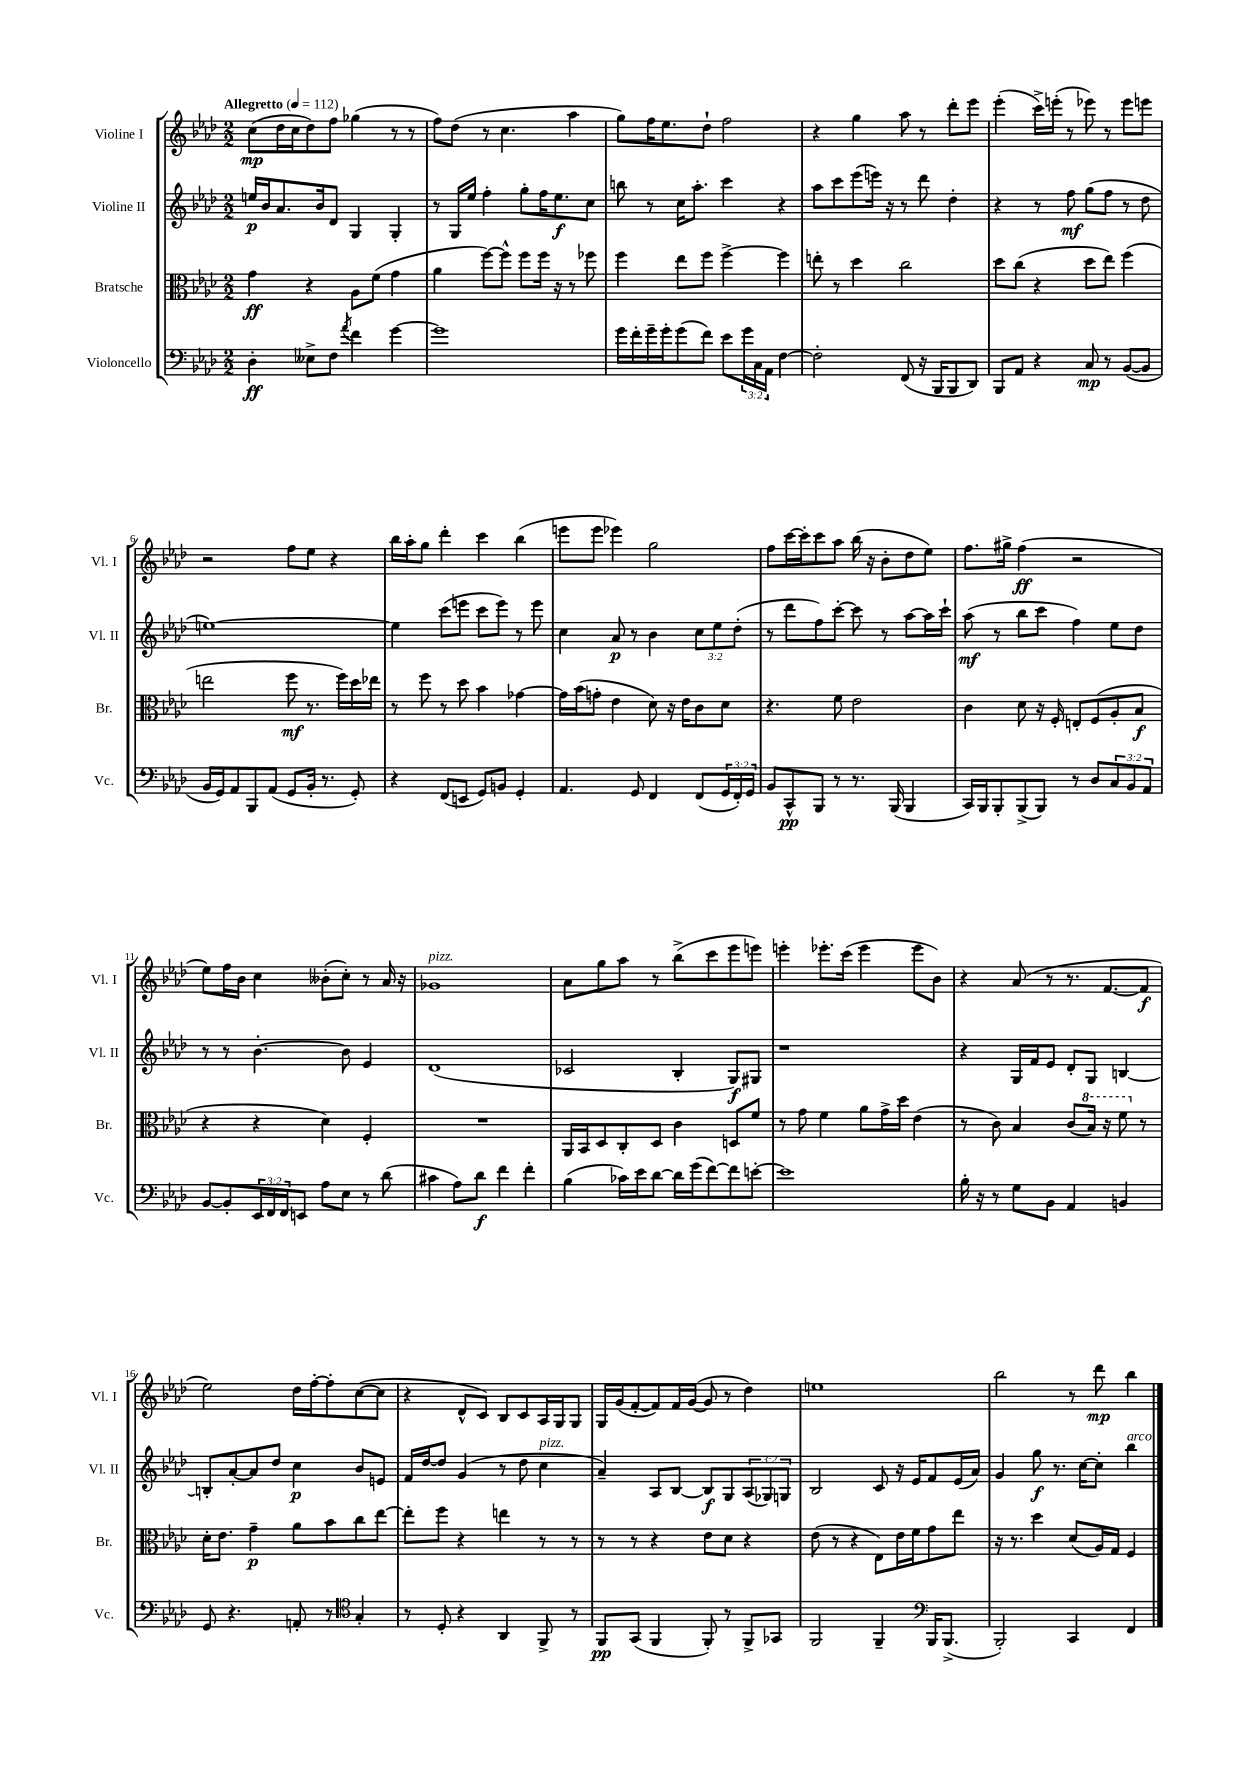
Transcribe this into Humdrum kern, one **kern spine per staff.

**kern	**kern	**kern	**kern
*staff4	*staff3	*staff2	*staff1
*clefF4	*clefC3	*clefG2	*clefG2
*k[b-e-a-d-]	*k[b-e-a-d-]	*k[b-e-a-d-]	*k[b-e-a-d-]
*M2/2	*M2/2	*M2/2	*M2/2
*MM112	*MM112	*MM112	*MM112
4D-'\	4g\	16ee/LL	(8cc\L
.	.	16b-/J	.
.	.	8.a-/	16dd-\L
.	.	.	16cc\J
8E--^\L	4r	.	8dd-\)
.	.	16b-/k	.
8F\J	.	8d-/J	8ff\J
8qa-/	.	.	.
4f\	8A-\L	4G/	(4gg-\
.	(8f\J	.	.
[4g\	4g\	4G'/	8r
.	.	.	8r
=	=	=	=
1g]	4a-\	8r	8ff\L)
.	.	16G/LL	(8dd-\J
.	.	16ee-/JJ	.
.	[8ff\L)	4ff'\	8r
.	8ff^^\]J	.	4.cc\
.	8ff\L	8gg'\L	.
.	16ff\Jk	16ff\K	.
.	16r	8.ee-\	.
.	8r	.	4aa-\
.	8ff-\	8cc\J	.
=	=	=	=
16g\LL	4ff\	8bb\	8gg\L)
16f'\	.	.	.
16g~\	.	8r	16ff\K
16g'\J	.	.	8.ee-\
(8g\	8ee-\L	16cc\LK	.
.	.	8.aa-'\J	.
8f\J)	8ff\J	.	8dd-`\J
8e-\L	[4ff^\	4ccc\	2ff\
24g\L	.	.	.
24C\	.	.	.
24AA-\JJ	.	.	.
[4F\	4ff\]	4r	.
=	=	=	=
2F'\]	8ee'\	8aa-\L	4r
.	8r	8ccc\	.
.	4dd-\	(8eee-\	4gg\
.	.	16eee\Jk)	.
.	.	16r	.
(8FF/	2cc\	8r	8aa-\
16r	.	8ddd-\	8r
16BBB-/LK	.	.	.
8BBB-/	.	4dd-'\	8ddd-'\L
8DD-/J)	.	.	8eee-\J
=	=	=	=
8BBB-/L	8dd-\L	4r	(4eee-'\
8AA-/J	(8cc\J	.	.
4r	4r	8r	16ccc^\LL)
.	.	.	(16eee'\JJ
.	.	8ff\	8r
8C/	8dd-\L	(8gg\L	8eee-\)
8r	8ee-\J)	8ff\J	8r
([8BB-/L	(4ff\	8r	8eee-\L
8BB-/]J	.	8dd-\	8eee\J
=	=	=	=
16BB-/LL	2ee\	[1ee)	2r
16GG/J)	.	.	.
8AA-/	.	.	.
8BBB-/	.	.	.
(8AA-/J	.	.	.
8GG/L	8ff\	.	8ff\L
16BB-'/Jk	8.r	.	8ee-\J
8.r	.	.	.
.	.	.	4r
.	16ff\LL)	.	.
8GG'/)	16dd-\	.	.
.	16ee-\JJ	.	.
=	=	=	=
4r	8r	4ee\]	16bb-\LL
.	.	.	16aa-'\J
.	8ff\	.	8gg\J
(8FF/L	8r	(8ccc\L	4ddd-'\
8EE/J	8dd-\	8eee\J	.
8GG/L)	4b-\	8ccc\L	4ccc\
8BB/J	.	8eee\J)	.
4GG'/	[4g-\	8r	(4bb-\
.	.	8eee\	.
=	=	=	=
4.AA-/	16g-\]LL	4cc\	8eee\L
.	(16b-\J	.	.
.	8g'\J	.	8eee\J
.	4e-\	8a-/	4eee-\)
8GG/	.	8r	.
4FF/	8d-\)	4b-\	2gg\
.	16r	.	.
.	16e-\LK	.	.
(8FF/L	8c\	12cc\L	.
.	.	12ee-\	.
24GG/L	8d-\J	.	.
24FF'/)	.	(12dd-'\J	.
24GG/JJ	.	.	.
=	=	=	=
8BB-/L	4.r	8r	8ff\L
8CC^^/	.	8ddd-\L	[16ccc\L
.	.	.	16ccc'\]J
8BBB-/J	.	8ff\)	8ccc\
8r	8f\	[8ccc'\J	8aa-\J
8.r	2e-\	8ccc\]	(16bb-\
.	.	.	16r
.	.	8r	8b-'\L
(16BBB-/	.	.	.
4BBB-/	.	[8aa-\L	8dd-\
.	.	16aa-\]L	8ee-\J)
.	.	16ccc`\JJ	.
=	=	=	=
16CC/LL)	4c\	(8aa-\	8.ff\L
16BBB-/J	.	.	.
8BBB-'/	.	8r	.
.	.	.	16gg#^\Jk
(8BBB-^/	8d-\	8bb-\L	(4ff\
8BBB-/J)	16r	8ccc\J	.
.	16F'/	.	.
8r	8E'/L	4ff\)	2r
8D-/L	(8F/	.	.
12C/	8A-'/	8ee-\L	.
12BB-/	.	.	.
.	8B-/J	8dd-\J	.
12AA-/J	.	.	.
=	=	=	=
[8BB-/L	4r	8r	8ee-\L)
8BB-'/]	.	8r	16ff\L
.	.	.	16b-\JJ
24EE-/L	4r	[4.b-'\	4cc\
24FF/	.	.	.
24FF/J	.	.	.
8EE/J	.	.	.
8A-\L	4d-\)	.	(8b--'\L
8E-\J	.	8b-\]	8cc'\J)
8r	4F'/	4e-/	8r
(8d-\	.	.	16a-/
.	.	.	16r
=	=	=	=
4c#\	1r	(1d-	1g-
8A-\L)	.	.	.
8d-\J	.	.	.
4f\	.	.	.
4f'\	.	.	.
=	=	=	=
(4B-\	16AA-/LL	2c-/	8a-\L
.	16BB-/J	.	.
.	8D-/	.	8gg\
16c-\LL)	8C'/	.	8aa-\J
16e-\J	.	.	.
[8d-\J	8D-/J	.	8r
16d-\]LL	4c\	4B-'/	(8bb-^\L
(16g\J	.	.	.
[8f\)	.	.	8ccc\
8f\]	8D/L	8G/L)	8eee-\
[8e'\J	8f/J	8G#/J	8eee\J)
=	=	=	=
1e]	8r	1r	4eee'\
.	8g\	.	.
.	4f\	.	8.eee-'\L
.	.	.	(16ccc\Jk
.	8a-\L	.	4eee-\
.	16g^\L	.	.
.	16dd-\JJ	.	.
.	(4e-\	.	8eee-\L
.	.	.	8b-\J)
=	=	=	=
16B-'\	8r	4r	4r
16r	.	.	.
8r	8c\)	.	.
8G\L	4B-/	16G/LL	(8a-/
.	.	16f/J	.
8BB-\J	.	8e-/J	8r
4AA-/	(8c/L	8d-'/L	8.r
.	16b-/Jk)	8G/J	.
.	16r	.	[8.f/L
4BB/	8ff\	[4B/	.
.	8r	.	8f/]J
=	=	=	=
8GG/	16d-'\LK	8B'/]L	2ee-\)
.	8.e-\J	.	.
4.r	.	[8a-'/	.
.	4g~\	8a-/]	.
.	.	8dd-/J	.
8AA'/	8a-\L	4cc\	16dd-\LL
.	.	.	[16ff'\J
8r	8b-\	.	8ff'\]
*clefC4	*	*	*
4G'/	8cc\	8b-/L	([8cc\
.	[8ee-\J	8e/J	8cc\]J
=	=	=	=
8r	8ee-'\]L	16f/LL	4r
.	.	[16dd-/J	.
8D-'/	8ff\J	8dd-/]J	.
4r	4r	(4g/	8d-^^/L
.	.	.	8c/J)
4AA-/	4ee\	8r	8B-/L
.	.	8dd-\	8c/
8FF^/	8r	4cc\	16A-/L
.	.	.	16G/J
8r	8r	.	8G/J
=	=	=	=
8FF/L	8r	4a-~/)	16G/LL
.	.	.	(16g/J
(8GG/J	8r	.	[8f'/
4FF/	4r	8A-/L	8f/])
.	.	[8B-/J	16f/L
.	.	.	([16g/JJ
8FF'/)	8e-\L	8B-/]L	8g/]
8r	8d-\J	8G/	8r
8FF^/L	4r	(12A-/	4dd-\)
.	.	12G-/)	.
8GG-/J	.	.	.
.	.	12G/J	.
=	=	=	=
2FF/	(8e-\	2B-/	1ee
.	8r	.	.
.	4r	.	.
4FF~/	8E-\L)	8c/	.
.	16e-\L	16r	.
.	16f\J	16e-/LK	.
*clefF4	*	*	*
16BBB-/LK	8g\	8f/	.
(8.BBB-^/J	.	.	.
.	8ee-\J	(16e-/L	.
.	.	16a-/JJ)	.
=	=	=	=
2BBB-'/)	16r	4g/	2bb-\
.	8.r	.	.
.	4dd-\	8gg\	.
.	.	8.r	.
4CC/	(8d-/L	.	8r
.	.	[16cc\LK	.
.	16A-/L)	8cc'\]J	8ddd-\
.	16G/JJ	.	.
4FF/	4F/	4bb-\	4bb-\
==	==	==	==
*-	*-	*-	*-
